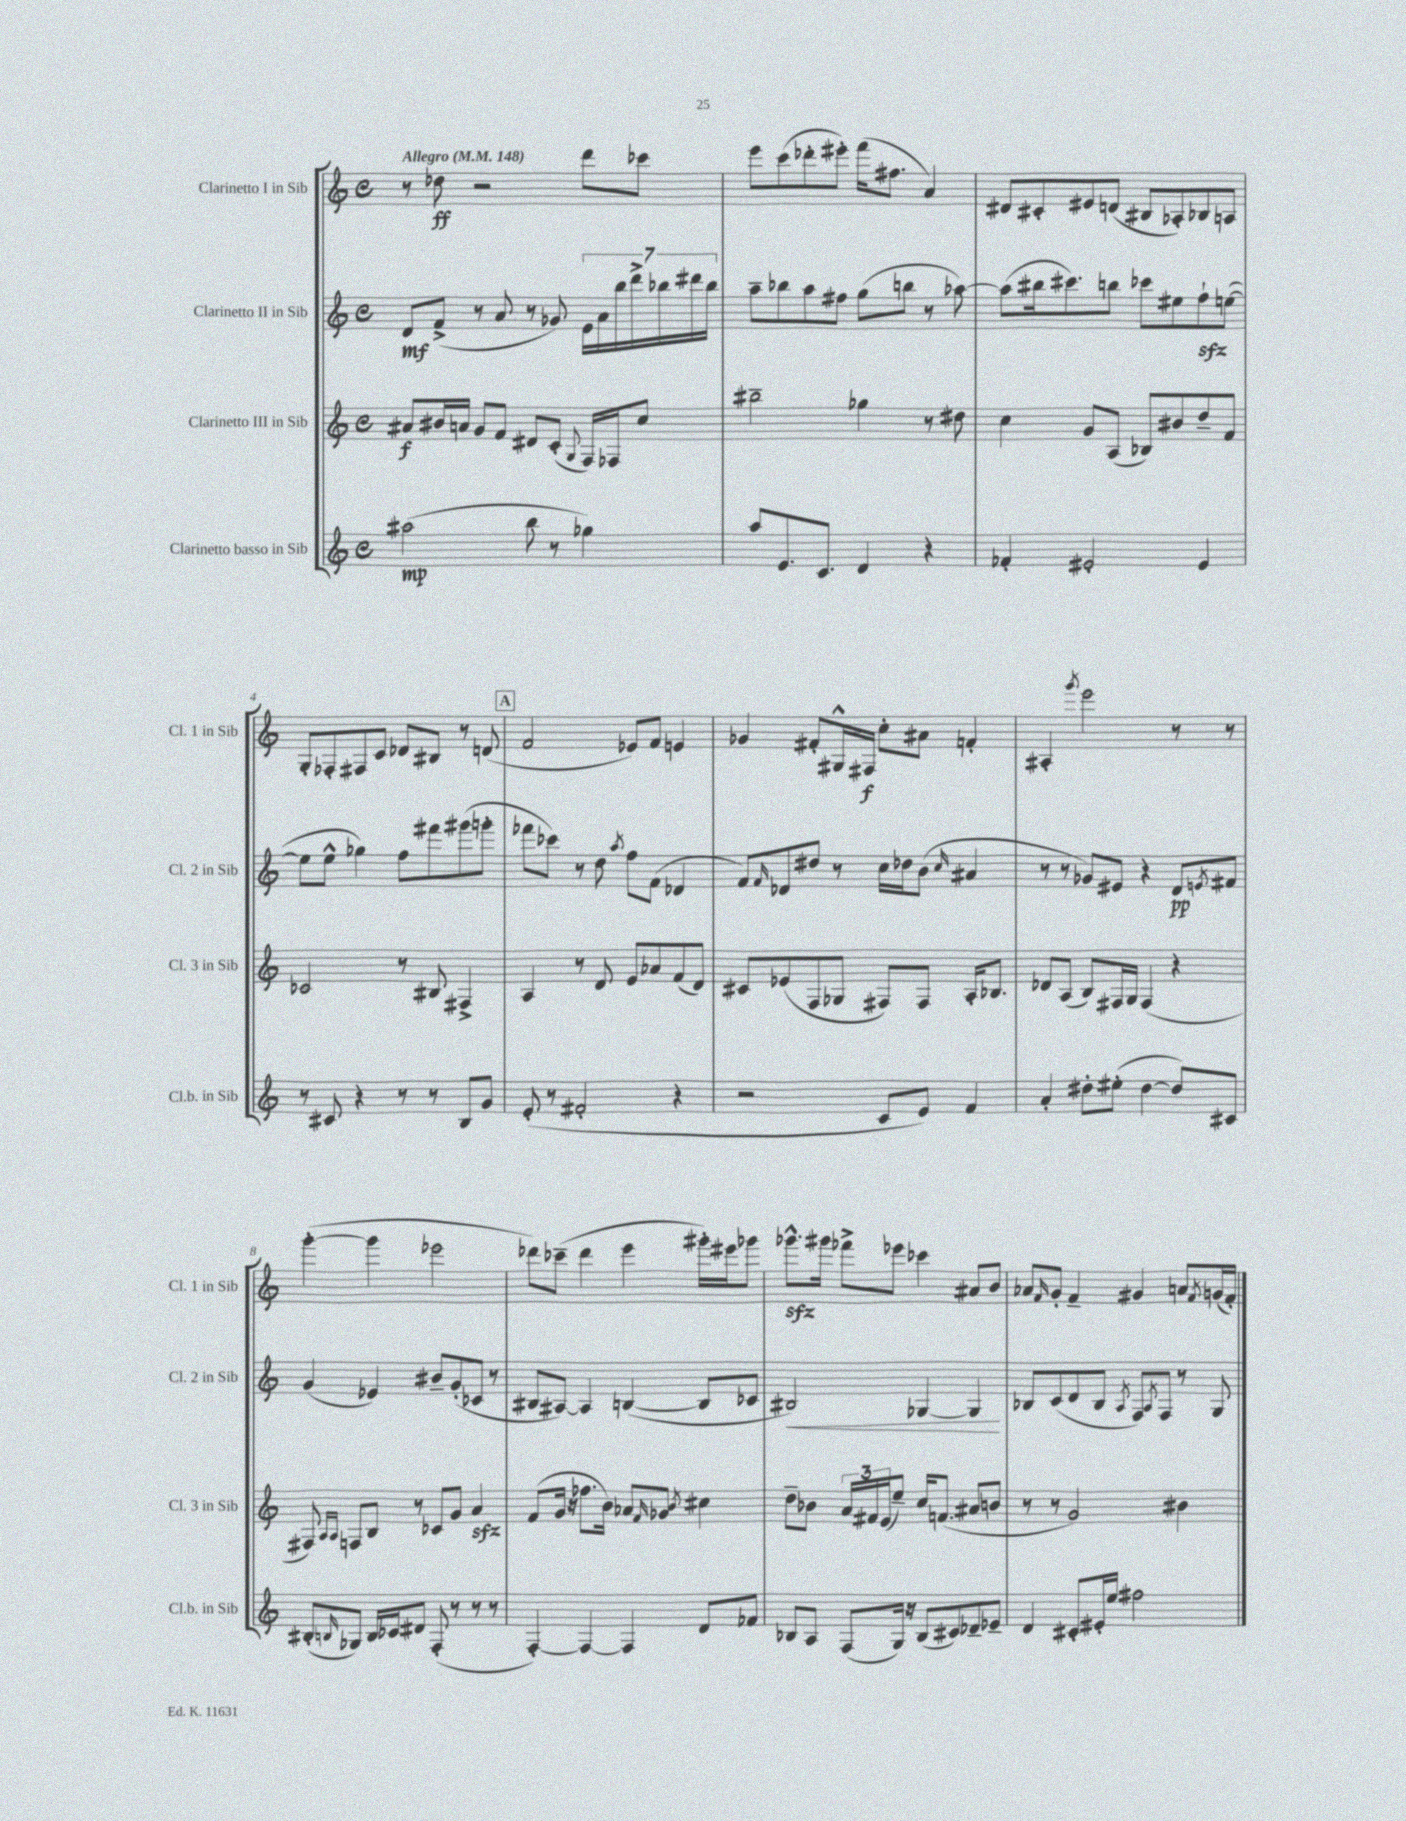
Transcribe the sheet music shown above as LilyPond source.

<<
\new StaffGroup <<
\new Staff = "s0" \with { instrumentName = "Clarinetto I in Sib" shortInstrumentName = "Cl. 1 in Sib" } {
    \clef treble \key c \major \defaultTimeSignature \time 4/4 \tempo "Allegro" 4 = 148
    r8 des''8\ff r2 d'''8 ces'''8 |
    e'''8 c'''8( des'''8-. eis'''8-.) f'''16( fis''8. a'4) |
    dis'8 cis'8-. eis'8 d'8( bis8 aes8-.) bes8 a8 |
    g8-. fes8-. fis8 c'8 des'8 bis8 r8 d'8( |
    \mark \markup { \box "A" } f'2 ees'8) f'8 e'4 |
    ges'4 fis'8-. gis16-^ fis16\f c''8-. ais'8 f'4-. |
    ais4-. \acciaccatura { g'''8 } e'''2 r8 r8 |
    g'''4~-.( g'''4 ees'''2 |
    des'''8) ces'''8--( des'''4 e'''4 gis'''16-.) eis'''16 ges'''8 |
    ges'''8.-^\sfz gis'''16 fes'''8-> ees'''8 ces'''4 ais'8 b'8 |
    aes'8 \grace { f'16 } g'8-. f'4-- gis'4 a'8 \acciaccatura { f'8 } g'16( f'16-.) \bar "|." |
}
\new Staff = "s1" \with { instrumentName = "Clarinetto II in Sib" shortInstrumentName = "Cl. 2 in Sib" } {
    \clef treble \key c \major \defaultTimeSignature \time 4/4
    d'8\mf f'8->( r8 a'8 r8 ges'8) \tuplet 7/4 { e'16 a'16 b''16 d'''16-> bes''16 dis'''16 bes''16 } |
    a''8-- bes''8 a''8 fis''8 g''8( b''8 r8 aes''8~) |
    aes''8( bis''16 cis'''8.) b''8 ces'''8 eis''8 f''8-!\sfz e''8~( |
    e''8 e''8-^ ges''4) f''8 fis'''8 gis'''8( g'''8-. |
    \mark \markup { \box "A" } fes'''8 ces'''8) r8 d''8 \acciaccatura { a''8 } f''8 f'8( des'4 |
    f'8) \grace { f'16 } des'8 dis''8 r8 c''16 des''16 b'8( \grace { c''16 } ais'4 |
    r8 r8 ges'8) eis'8 r4 d'8\pp \acciaccatura { e'8 } fis'8 |
    g'4( ees'4) bis'8-- g'8-.( ces'8 r8 |
    bis8 ais8~) ais4 b4~( b8 ces'8 |
    bis2\<) ges4~ ges4\! |
    bes8 c'8( d'8 bes8 \acciaccatura { a8 } f8) \acciaccatura { a8 } f8 r8 g8 \bar "|." |
}
\new Staff = "s2" \with { instrumentName = "Clarinetto III in Sib" shortInstrumentName = "Cl. 3 in Sib" } {
    \clef treble \key c \major \defaultTimeSignature \time 4/4
    ais'8\f bis'16 a'16 g'8 f'8 dis'8 c'8-.( \appoggiatura { g8 } f16) fes16 c''8 |
    bis''2-- ges''4 r8 dis''8 |
    c''4 g'8 a8( bes8) bis'8 d''8-- f'8 |
    ces'2 r8 bis8 fis4-> |
    \mark \markup { \box "A" } a4 r8 d'8 e'8 aes'8 f'8( d'8) |
    cis'8 ees'8( f8 ges8 fis8) fis8 a16-. bes8. |
    des'8 a8( b8) fis16 g16 fis4( r4 |
    fis8) \grace { a16 a16 } f8 b8 r8 ces'8 g'8 a'4\sfz |
    f'8( g'16 r16 fes''8. b'16) aes'8 \grace { f'16 } ges'8 \acciaccatura { b'8 } cis''4 |
    d''8-- bes'8 \tuplet 3/2 { a'16 fis'16 e'16( } e''8--) c''16 f'8.( ais'8 b'8 |
    r8 r8 g'2) bis'4 \bar "|." |
}
\new Staff = "s3" \with { instrumentName = "Clarinetto basso in Sib" shortInstrumentName = "Cl.b. in Sib" } {
    \clef treble \key c \major \defaultTimeSignature \time 4/4
    ais''2\mp( b''8 r8 ges''4) |
    a''8 e'8. c'8. d'4 r4 |
    fes'4-. eis'2-. eis'4 |
    r8 cis'8 r4 r8 r8 b8 g'8 |
    \mark \markup { \box "A" } e'8-.( r8 fis'2-. r4 |
    r2 c'8 e'8) f'4 |
    a'4-. dis''8-. eis''8-.( dis''4~ dis''8) cis'8 |
    bis8-.( \grace { b16 } ges8) b16 ces'16 dis'8 f8-.( r8 r8 r8 |
    f4~-.) f4~ f4 d'8 fes'8 |
    bes8 a8 f8( g16) r16 bes8( cis'8) des'8-- ees'8-- |
    d'4 cis'8-. eis'16-. e''16 fis''2 \bar "|." |
}
>>
>>
